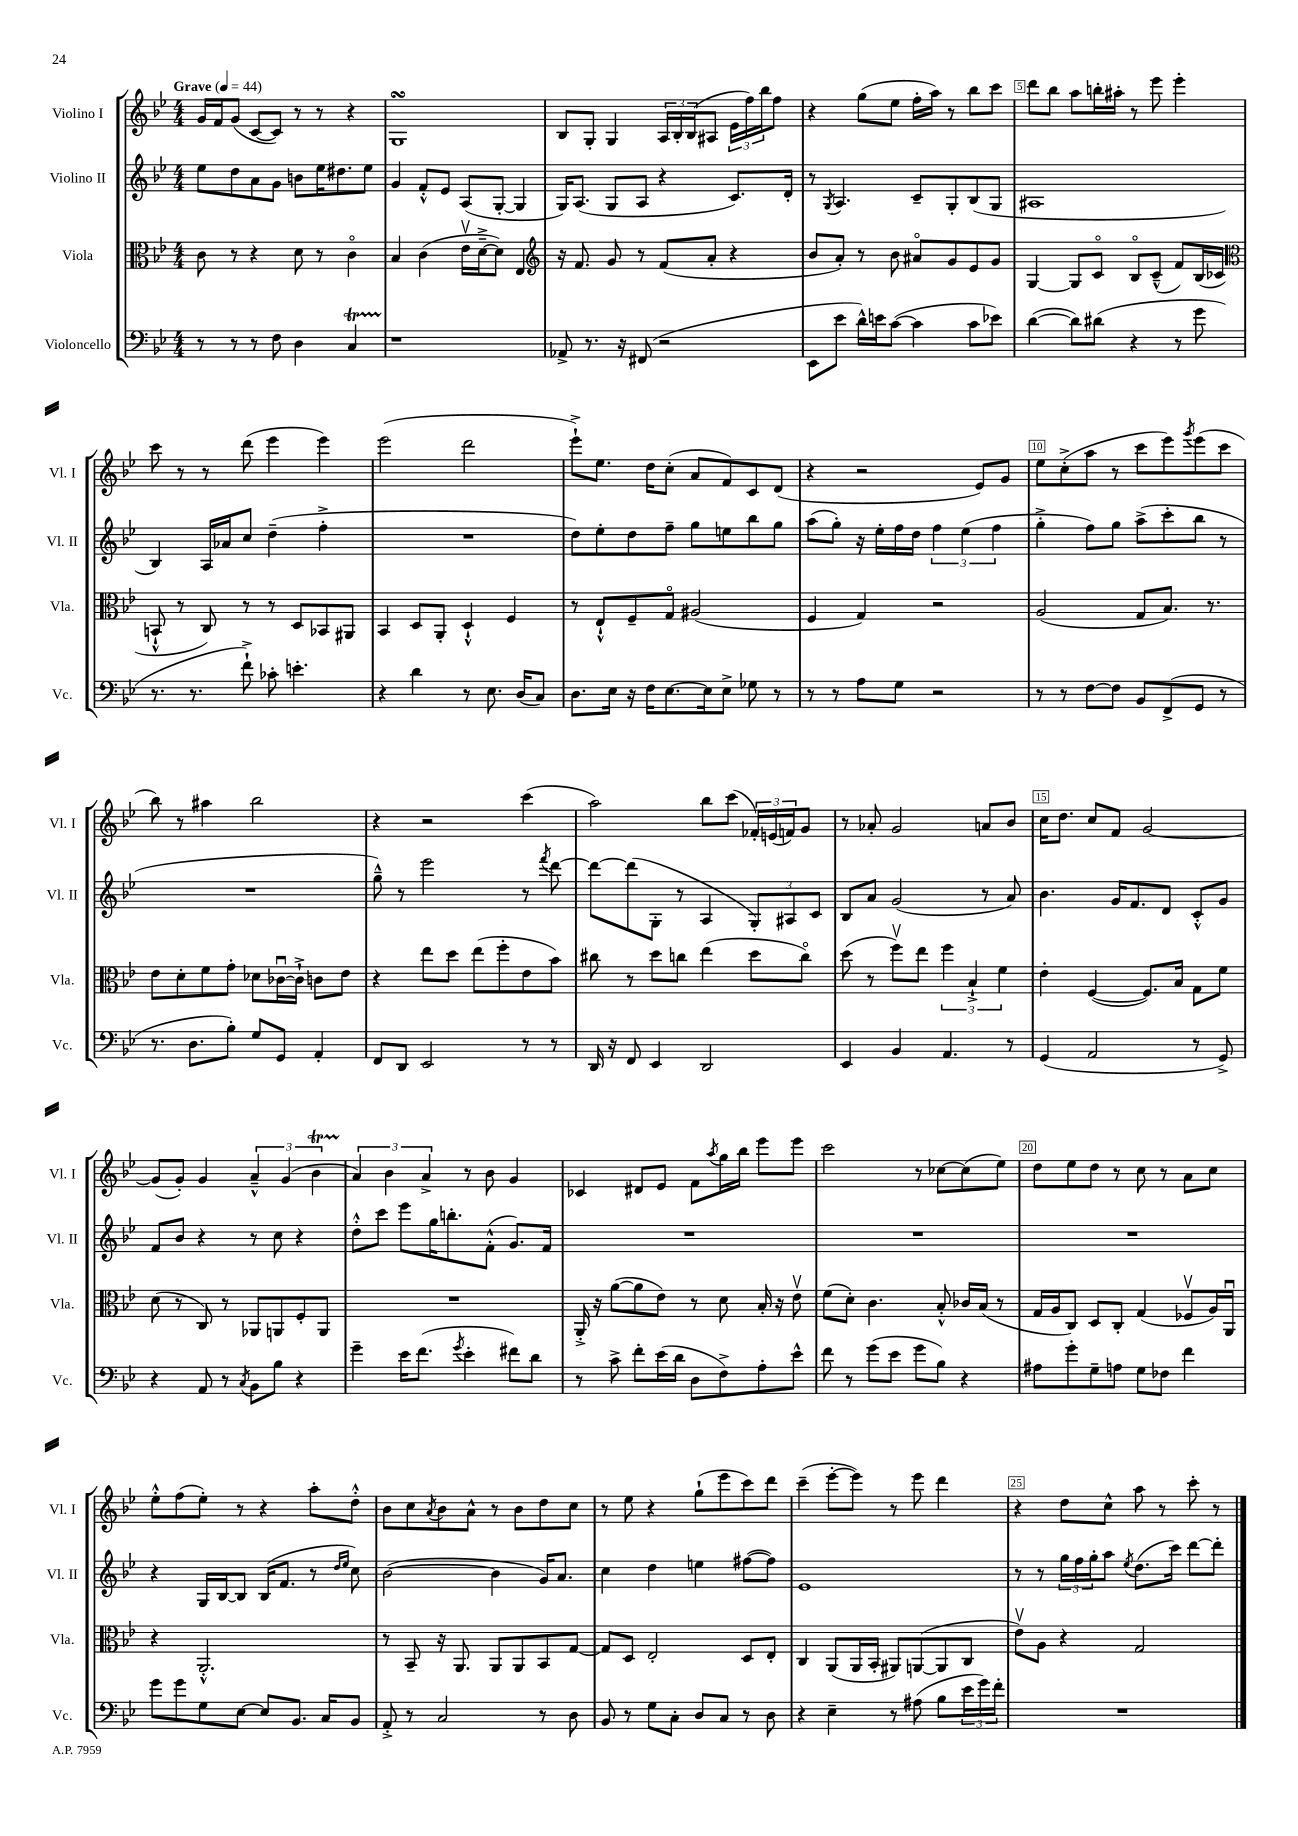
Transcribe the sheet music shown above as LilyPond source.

<<
\new StaffGroup <<
\new Staff = "s0" \with { instrumentName = "Violino I" shortInstrumentName = "Vl. I" } {
    \clef treble \key bes \major \numericTimeSignature \time 4/4 \tempo "Grave" 4 = 44
    g'16 f'16 g'8( c'8~ c'8) r8 r8 r4 |
    g1\turn |
    bes8 g8-. g4 \tuplet 3/2 { a16 bes16-. bes16( } ais8 \tuplet 3/2 { ees'16 f''16) bes''16 } f''8 |
    r4 g''8( ees''8 f''16-. a''16) r8 bes''8 c'''8 |
    d'''8 bes''8 a''8 b''16-. ais''16-. r8 ees'''8 ees'''4-. |
    c'''8 r8 r8 d'''8( ees'''4 ees'''4) |
    ees'''2( d'''2 |
    ees'''8-!->) ees''8. d''16 c''8-.( a'8 f'8) c'8 d'8( |
    r4 r2 ees'8) g'8 |
    ees''8 c''8-.->( a''8 r8 c'''8 ees'''8) \acciaccatura { g'''8 } ees'''8( c'''8 |
    bes''8) r8 ais''4 bes''2 |
    r4 r2 c'''4( |
    a''2) bes''8 c'''8( \tuplet 3/2 { fes'16-.) e'16( f'16) } g'8 |
    r8 aes'8-. g'2 a'8 bes'8 |
    c''16 d''8. c''8 f'8 g'2~ |
    g'8( g'8-.) g'4 \tuplet 3/2 { a'4---^ g'4( bes'4\startTrillSpan } |
    \tuplet 3/2 { a'4\stopTrillSpan) bes'4 a'4-> } r8 bes'8 g'4 |
    ces'4 dis'8 ees'8 f'8 \acciaccatura { a''8 } g''16 bes''16 ees'''8 ees'''8 |
    c'''2 r8 ces''8~ ces''8( ees''8) |
    d''8 ees''8 d''8 r8 c''8 r8 a'8 c''8 |
    ees''8-.-^ f''8( ees''8-.) r8 r4 a''8-. d''8-.-^ |
    bes'8 c''8 \acciaccatura { a'8 } bes'8 a'8-^ r8 bes'8 d''8 c''8 |
    r8 ees''8 r4 g''8-!( ees'''8 c'''8) d'''8 |
    c'''4--( ees'''8~-. ees'''8) r8 ees'''8 d'''4 |
    r4 d''8 c''8-^ a''8 r8 c'''8-. r8 \bar "|." |
}
\new Staff = "s1" \with { instrumentName = "Violino II" shortInstrumentName = "Vl. II" } {
    \clef treble \key bes \major \numericTimeSignature \time 4/4
    ees''8 d''8 a'8 g'8 b'8 ees''16 dis''8. ees''8 |
    g'4 f'8-.-^ ees'8 a8( g8~-. g4 |
    g16) a8.( g8 a8 r4 c'8.) d'16-. |
    r8 \acciaccatura { g8 } a4. c'8-- g8-. bes8( g8 |
    ais1 |
    bes4) a16 aes'16 c''8 d''4--( f''4-.-> |
    R1 |
    d''8) ees''8-. d''8 f''8-- g''8 e''8 bes''8 g''8 |
    a''8( g''8-.) r16 ees''16-. f''16 d''16 \tuplet 3/2 { f''4 ees''4( f''4 } |
    g''4-.-> f''8) g''8 a''8->( c'''8-. bes''8 r8 |
    R1 |
    g''8---^) r8 ees'''2 r8 \acciaccatura { f'''8 } d'''8~ |
    d'''8~ d'''8( g8-. r8 a4 \tuplet 3/2 { g8-.) ais8 c'8 } |
    bes8 a'8 g'2( r8 a'8) |
    bes'4. g'16 f'8. d'8 c'8-.-^ g'8 |
    f'8 bes'8 r4 r8 c''8 r4 |
    d''8-.-^ c'''8 ees'''8 g''16 b''8.-. f'8-.-^( g'8.) f'16 |
    R1 |
    R1 |
    R1 |
    r4 g16 bes16~ bes8 bes16( f'8. r8 \grace { d''16 ees''16 } c''8) |
    bes'2~( bes'4 g'16) a'8. |
    c''4 d''4 e''4 fis''8~( fis''8) |
    ees'1 |
    r8 r8 \tuplet 3/2 { g''16 f''16 g''16-. } a''8 \acciaccatura { ees''8 } d''8.( c'''16) d'''8~ d'''8-. \bar "|." |
}
\new Staff = "s2" \with { instrumentName = "Viola" shortInstrumentName = "Vla." } {
    \clef alto \key bes \major \numericTimeSignature \time 4/4
    c'8 r8 r4 d'8 r8 c'4\flageolet |
    bes4 c'4( ees'16\upbow d'16~---> d'8) ees4 |
    \clef treble r16 f'8. g'8 r8 f'8( a'8-. r4 |
    bes'8 a'8-.) r8 bes'8 ais'8\flageolet g'8 ees'8 g'8 |
    g4~ g8 c'8\flageolet bes8\flageolet c'8---^( f'8) bes16( ces'16 |
    \clef alto b,8-!-^ r8 c8) r8 r8 d8 bes,8 ais,8 |
    bes,4 d8 a,8-. d4-!-^ f4 |
    r8 ees8-!-^ f8-- g8\flageolet ais2( |
    f4 g4) r2 |
    a2( g8 bes8.) r8. |
    ees'8 d'8-. f'8 g'8-. des'8 ces'16~\downbow ces'16-!-> c'8 ees'8 |
    r4 ees''8 d''8 ees''8( f''8-. ees'8 bes'8) |
    cis''8 r8 d''8 c''8 ees''4( d''8 c''8\flageolet) |
    d''8( r8 f''8\upbow) ees''8 \tuplet 3/2 { f''4 bes4-!-> f'4 } |
    ees'4-. f4~( f8.) bes16 g8 f'8 |
    d'8( r8 c8) r8 aes,8 a,8 f8-. a,8 |
    R1 |
    a,16-.-> r16 a'8~( a'8 ees'8) r8 d'8 bes16-. r16 ees'8\upbow |
    f'8( d'8-.) c'4. bes8-.-^ ces'16 bes16( r8 |
    g16 a16 c8) d8 c8-. g4( fes8\upbow a16) a,16\downbow |
    r4 a,2.-.-^ |
    r8 bes,8-- r16 a,8. a,8 a,8 bes,8 g8~ |
    g8 d8 ees2-. d8 ees8-. |
    c4 a,8( a,16 bes,16-. ais,8) a,8~( a,8 c8 |
    ees'8\upbow) a8 r4 g2 \bar "|." |
}
\new Staff = "s3" \with { instrumentName = "Violoncello" shortInstrumentName = "Vc." } {
    \clef bass \key bes \major \numericTimeSignature \time 4/4
    r8 r8 r8 f8 d4 c4\startTrillSpan |
    r1\stopTrillSpan |
    aes,8-> r8. r16 fis,8( r2 |
    ees,8 ees'8 d'16-^) e'16 c'8~( c'4 c'8 ees'8) |
    d'4~( d'8) dis'8( r4 r8 g'8 |
    r8. r8. f'8-!->) ces'8-. e'4.-. |
    r4 d'4 r8 ees8. d16( c8) |
    d8. ees16 r16 f16 ees8.~ ees16 ees8-> ges8 r8 |
    r8 r8 a8 g8 r2 |
    r8 r8 f8~ f8 bes,8 f,8->( g,8 r8 |
    r8. d8. bes8-.) g8 g,8 a,4-. |
    f,8 d,8 ees,2 r8 r8 |
    d,16 r16 f,8 ees,4 d,2 |
    ees,4 bes,4 a,4. r8 |
    g,4( a,2 r8 g,8->) |
    r4 a,8 r8 \acciaccatura { c8 } bes,8 bes8 r4 |
    g'4-- ees'16 f'8.( \acciaccatura { g'8 } ees'4-. fis'8) d'8 |
    r8 c'8-> f'8-. ees'16( d'16 d8 f8->) a8-. ees'8-^ |
    f'8 r8 g'8( ees'8 g'8 bes8) r4 |
    ais8 g'8-. g8-- a8 g8 fes8 f'4 |
    g'8 g'8 g8 ees8~ ees8 bes,8. c16 bes,8 |
    a,8-.-> r8 c2 r8 d8 |
    bes,8 r8 g8 c8-. d8 c8 r8 d8 |
    r4 ees4-- r8 ais8( bes8 \tuplet 3/2 { ees'16 g'16) f'16-. } |
    R1 \bar "|." |
}
>>
>>
\layout { \context { \Score \override BarNumber.break-visibility = ##(#f #t #t) barNumberVisibility = #(every-nth-bar-number-visible 5) \override BarNumber.stencil = #(make-stencil-boxer 0.1 0.3 ly:text-interface::print) } }
